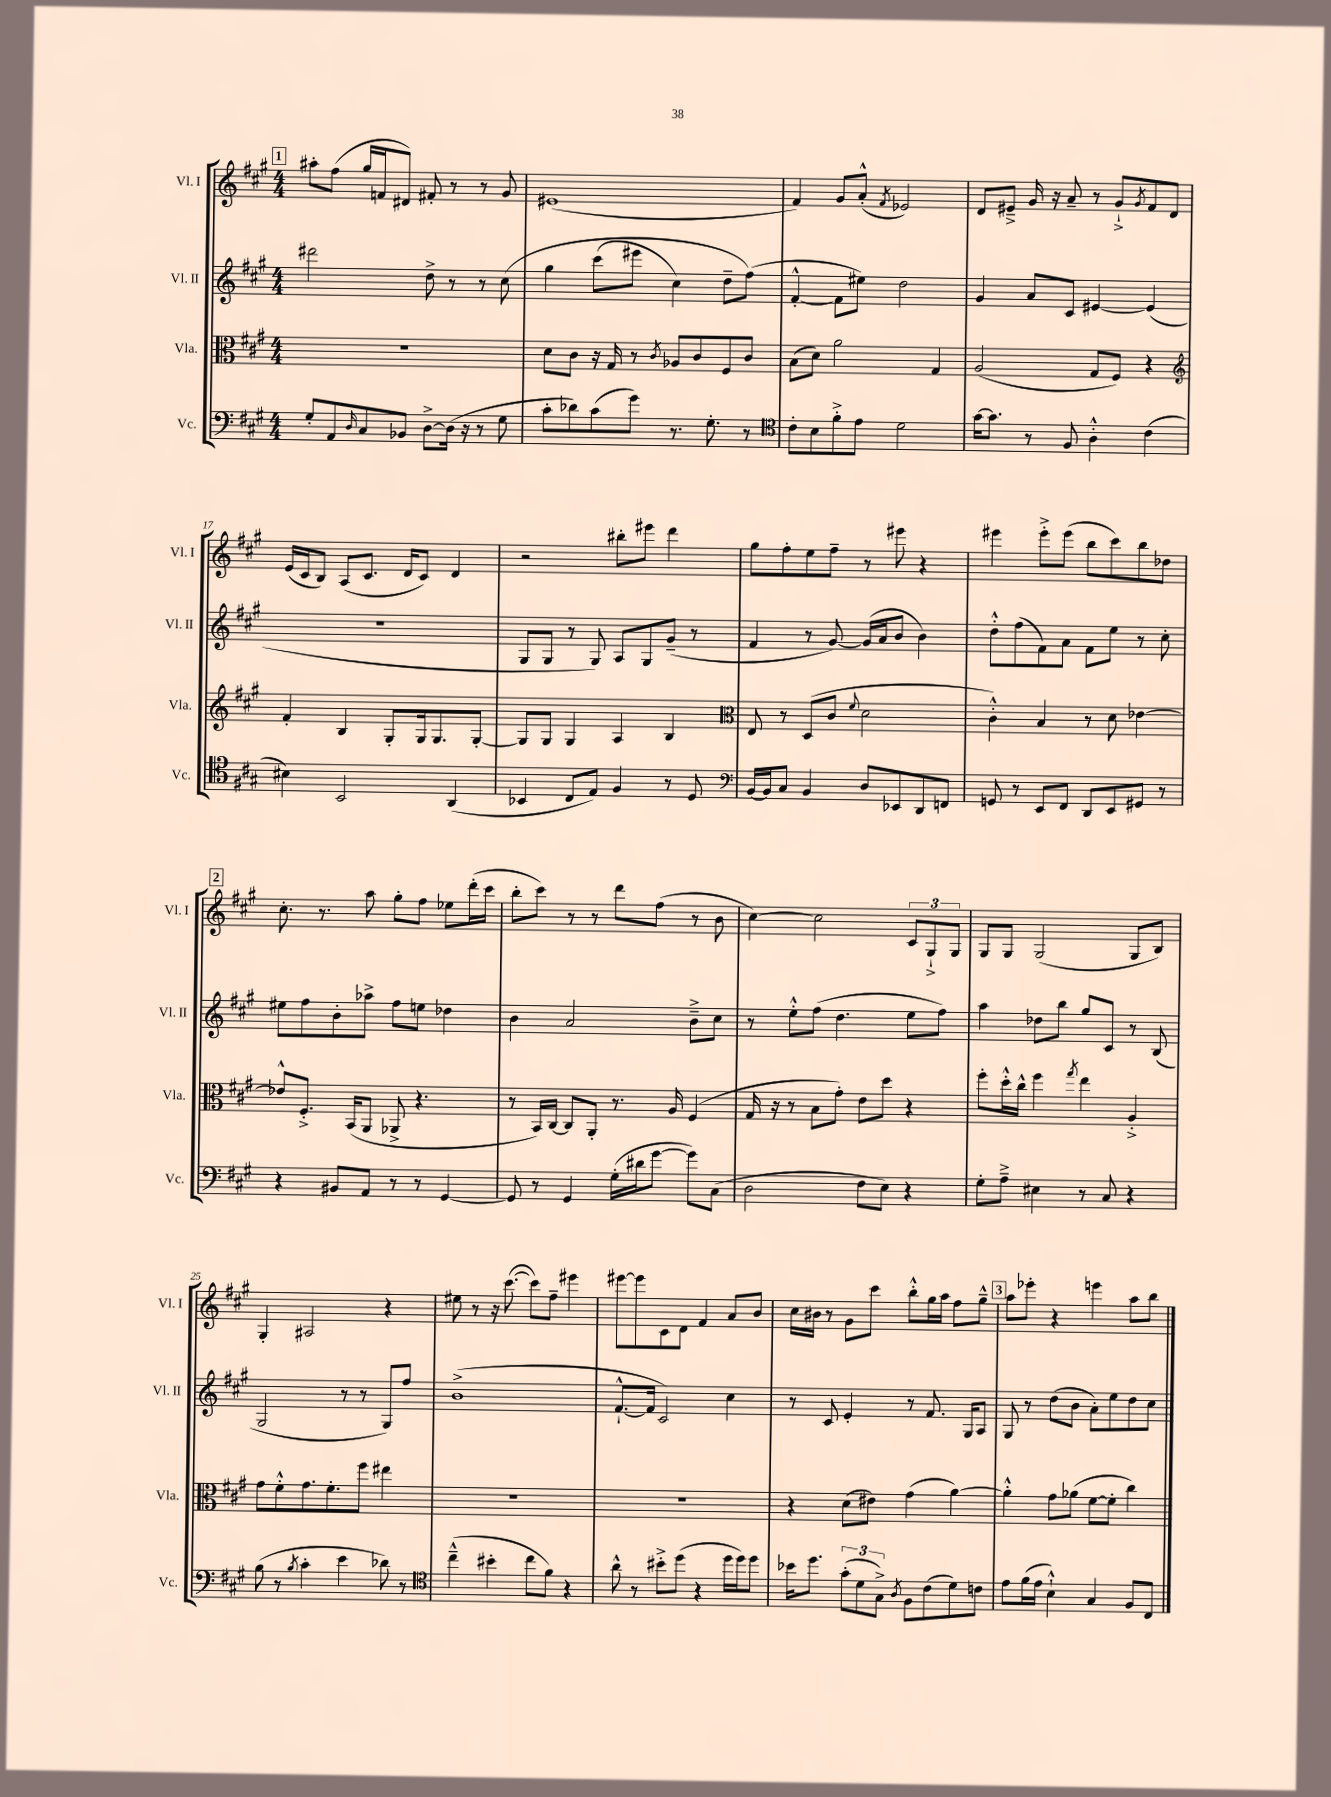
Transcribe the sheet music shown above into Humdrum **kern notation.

**kern	**kern	**kern	**kern
*staff4	*staff3	*staff2	*staff1
*clefF4	*clefC3	*clefG2	*clefG2
*k[f#c#g#]	*k[f#c#g#]	*k[f#c#g#]	*k[f#c#g#]
*M4/4	*M4/4	*M4/4	*M4/4
8G#'/L	1r	2ddd#\	8aa#'\L
8AA/	.	.	(8ff#\J
16qqD/	.	.	.
8C#/	.	.	16gg#/LL
.	.	.	16f/J
8BB-/J	.	.	8d#/J)
[8D^\L	.	8dd^\	8f#'/
(16D\]Jk	.	8r	8r
16r	.	.	.
8r	.	8r	8r
8G#\	.	&(8cc#\	8g#/
=	=	=	=
8c#'\L	8d\L	4gg#\	(1e#
8d-\)	8c#\J	.	.
(8c#\	16r	(8ccc#\L	.
.	16G#/	.	.
8g#\J)	8r	8eee#\J	.
.	8qc#/	.	.
8.r	8A-/L	4cc#\)	.
.	8c#/	.	.
8.G#'\	.	.	.
.	8F#/	8dd~\L	.
8r	8c#/J	(8ff#\J&)	.
=	=	=	=
*clefC4	*	*	*
8c#'\L	(8B\L	[4f#'^^/	4f#/)
8B\	8d\J)	.	.
8f#'^\	2a\	8f#\]L	8g#/L
8e\J	.	8ee#\J)	(8a'^^/J
.	.	.	8qf#/
2d\	.	2dd\	2e-/)
.	4G#/	.	.
=	=	=	=
[16g#\LK	(2A/	4g#/	8d/L
8.g#\]J	.	.	.
.	.	.	8e#~^/J
8r	.	8a/L	16g#/
.	.	.	16r
8F#/	.	8c#/J	8a~/
4A'^^\	8G#/L	[4e#/	8r
.	8F#/J)	.	8g#`^/L
.	.	.	8qg#/
(4c#\	4r	(4e#/]	8f#/
.	.	.	8d/J
=	=	=	=
*	*clefG2	*	*
4B#\)	4f#'/	1r	(16e/LL
.	.	.	16c#/J
.	.	.	8B/J)
2BB/	4B/	.	(8A/L
.	.	.	8.c#/J
.	8G#'/L	.	.
.	.	.	16d/LK
.	16G#/k	.	8c#/J)
.	8.G#/	.	.
(4AA/	.	.	4d/
.	[8G#'/J	.	.
=	=	=	=
4BB-/	8G#/]L	8G#/L	2r
.	8G#/J	8G#/J	.
8C#/L	4G#/	8r	.
8E/J)	.	8G#/)	.
4F#/	4A/	8A/L	8bb#'\L
.	.	8G#/	8eee#\J
8r	4B/	(8g#~/J	4ddd\
8D/	.	8r	.
=	=	=	=
*clefF4	*clefC3	*	*
[16BB/LL	8E/	4f#/	8gg#\L
16BB/]J	.	.	.
8C#/J	8r	.	8ff#'\
4BB/	(8D/L	8r	8ee\
.	8c#/J	[8g#/)	8ff#~\J
.	8qqf#/	.	.
8D/L	2d\	(16g#/]LL	8r
.	.	16a/J	.
8EE-/	.	8b/J	8eee#\
8DD/	.	4b\)	4r
8FF/J	.	.	.
=	=	=	=
8GG/	4c#'^^\)	8dd'^^\L	4eee#\
8r	.	(8ff#\	.
8EE/L	4B/	8f#\)	8eee#'^\L
8FF#/J	.	8a\J	(8eee#\J
8DD/L	8r	8f#\L	8bb\L
8EE/	8d\	8ee\J	8ccc#\)
8GG#/J	[4e-\	8r	8bb\
8r	.	8cc#'\	8dd-\J
=	=	=	=
4r	8e-^^/]L	8ee#\L	8.cc#'\
.	8.F#'^/J	8ff#\	.
.	.	.	8.r
8BB#/L	.	8b'\	.
.	(16BB/LK	.	.
8AA/J	8AA/J	8aa-^\J	8aa\
8r	8AA-^/	8ff#\L	8gg#'\L
8r	4.r	8ee\J	8ff#\J
[4GG#/	.	4dd-\	8ee-\L
.	.	.	(16ddd'\L
.	.	.	16ccc#\JJ
=	=	=	=
8GG#/]	8r	4b\	8bb'\L
8r	16BB/LL)	.	8ccc#\J)
.	[16C#/JJ	.	.
4GG#/	8C#/]L	2a/	8r
.	8AA'/J	.	8r
(16G#'\LL	8.r	.	8ddd\L
16d#\J	.	.	.
[8g#\J	.	.	(8ff#\J
.	16A/	.	.
8g#\]L)	(4F#/	8b~^\L	8r
(8C#\J	.	8cc#\J	8b\
=	=	=	=
2D\	16G#/	8r	[4cc#\)
.	16r	.	.
.	8r	8ee'^^\L	.
.	8B\L	(8ff#\J	2cc#\]
.	8g#'\J)	4.dd\	.
8F#\L	8e\L	.	.
8E\J)	8dd\J	.	.
4r	4r	8ee\L	12c#/L
.	.	.	12G#`^/
.	.	8ff#\J)	.
.	.	.	12G#/J
=	=	=	=
8G#'\L	8ff#'\L	4aa\	8G#/L
8A~^\J	16dd'^^\L	.	8G#/J
.	16cc#^^\JJ	.	.
4E#\	4ff#\	8dd-\L	(2G#/
.	.	8bb\J	.
.	8qgg#/	.	.
8r	4ee\	8gg#/L	.
8C#/	.	8c#/J	.
4r	4A'^/	8r	8G#/L
.	.	(8B/	8B/J)
=	=	=	=
(8B\	8g#\L	2G#/	4G#'/
8r	8f#'^^\	.	.
8qB/	.	.	.
4c#'\	8.g#\	.	2A#/
.	8.f#'\	.	.
4e\	.	8r	.
.	8ff#\J	8r	.
8d-\)	4ee#\	8G#/L)	4r
8r	.	8ff#/J	.
=	=	=	=
*clefC4	*	*	*
(4cc#~^^\	1r	(1b^	8ee#\
.	.	.	8r
4b#'\	.	.	16r
.	.	.	([8.ccc#\
8cc#\L	.	.	8ccc#\]L)
8f#\J)	.	.	8ff#~\J
4r	.	.	4eee#\
=	=	=	=
8a^^\	1r	[8.f#`^^/L	[8eee#\L
8r	.	.	8eee#\]
.	.	16f#/]Jk	.
8b#'^\L	.	2c#/)	8c#\
(8dd\J	.	.	8d\J
4r	.	.	4f#/
16dd\LL	.	4cc#\	8a/L
16dd\J)	.	.	.
8dd\J	.	.	8b/J
=	=	=	=
16b-\LK	4r	8r	16cc#\LL
8.dd\J	.	.	16b#\JJ
.	.	8c#/	8r
(12g#'\L	(8d\L	4e'/	8g#\L
12d\	.	.	.
.	8e#\J)	.	8ccc#\J
12G#^\J)	.	.	.
8qA/	.	.	.
8F#\L	(4g#\	8r	8bb'^^\L
(8c#\	.	8.f#/	16gg#\L
.	.	.	16aa\JJ
8d\)	[4a\)	.	8ff#\L
.	.	16G#/LK	.
8c\J	.	8A/J	8gg#~^^\J
=	=	=	=
8e\L	4a'^^\]	8G#/	8aa\L
(16f#\L	.	8r	8eee-'\J
16e\JJ	.	.	.
4B`^^\)	8g#\L	(8dd\L	4r
.	(8a-\J	8b\J	.
4G#/	[8f#\L	8a'\L)	4eee\
.	8f#'\]J	8ee\	.
8F#/L	4cc#\)	8dd\	8aa\L
8C#/J	.	8cc#\J	8bb\J
==	==	==	==
*-	*-	*-	*-
